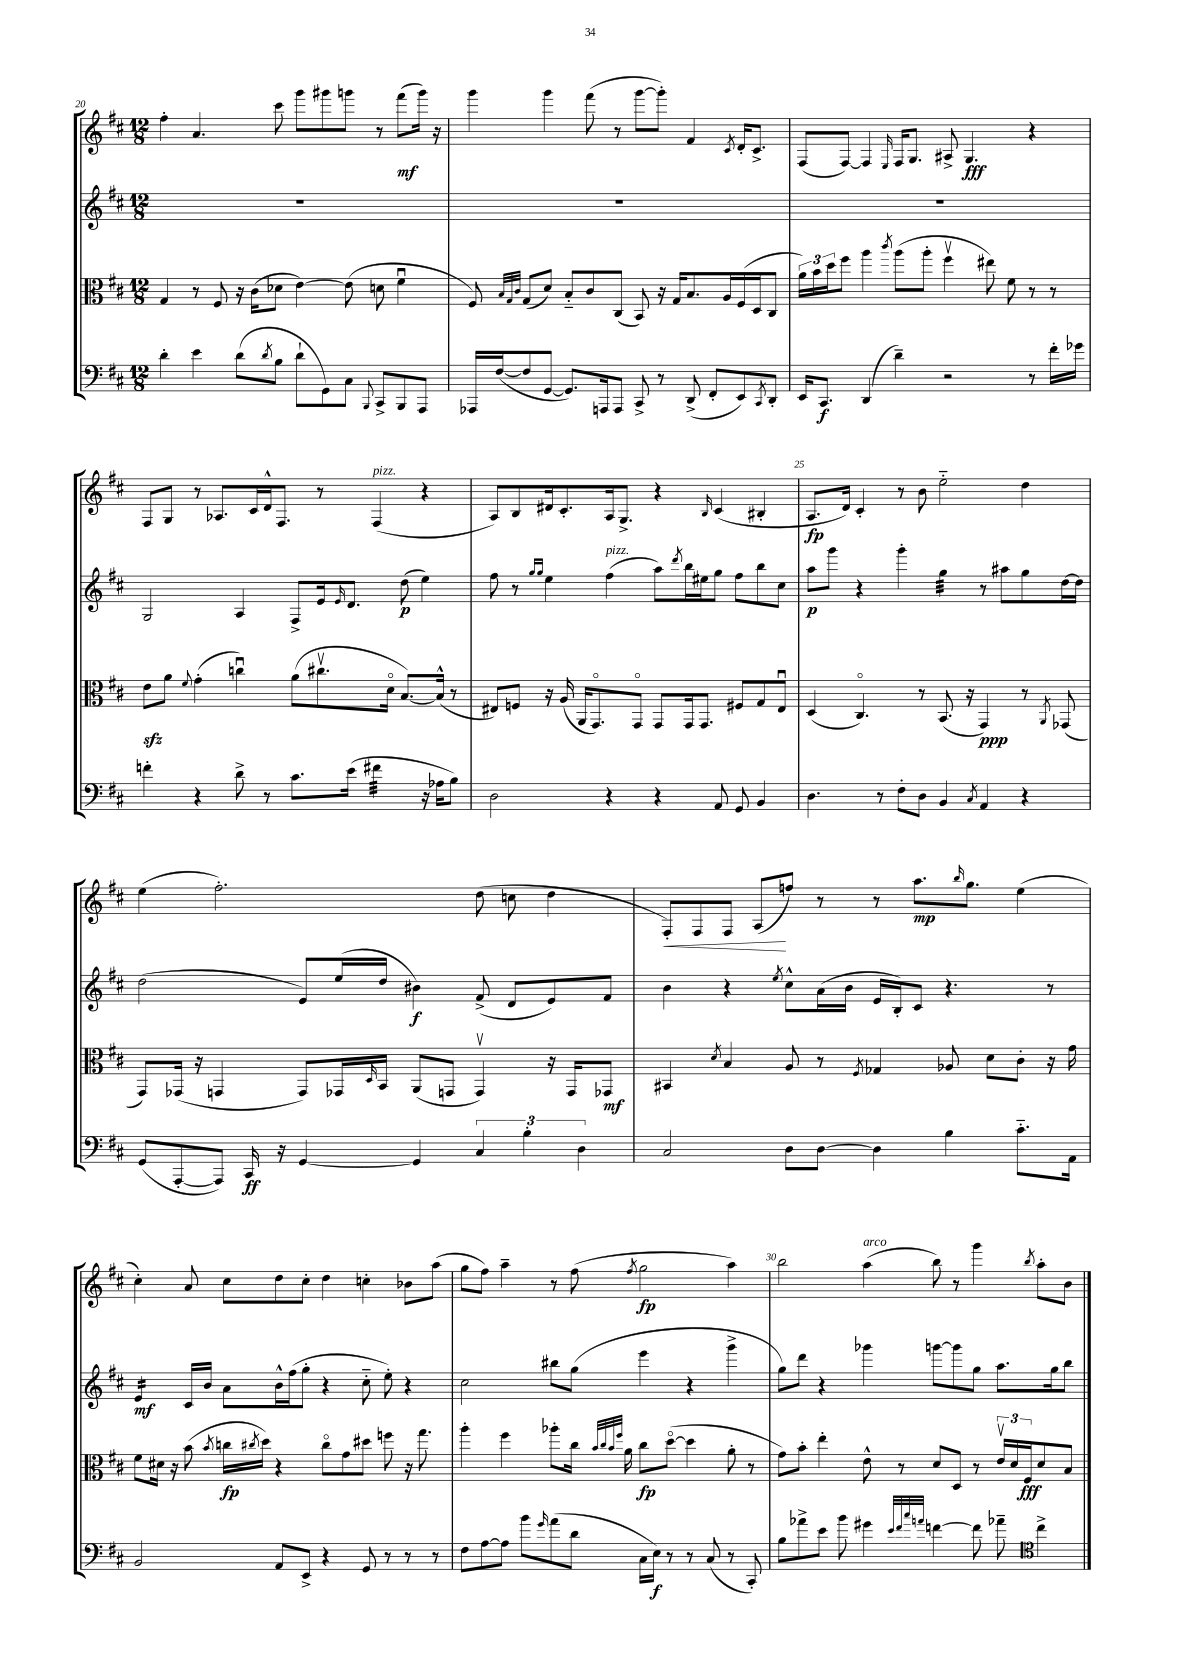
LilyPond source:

<<
\new StaffGroup <<
\new Staff = "s0" {
    \clef treble \key d \major \numericTimeSignature \time 12/8
    fis''4-. a'4. cis'''8 g'''8 gis'''8 g'''8 r8 fis'''8\mf( g'''16) r16 |
    g'''4 g'''4 fis'''8( r8 g'''8~ g'''8-.) fis'4 \acciaccatura { cis'8 } d'16-. cis'8.-> |
    fis8( fis8~) fis4 \grace { e16 } fis16 g8. ais8-> g4.\fff r4 |
    fis8 g8 r8 aes8. cis'16 d'16-^ fis8. r8 fis4^\markup { \italic "pizz." }( r4 |
    a8) b8 dis'16 cis'8.-. a16 g8.-> r4 \grace { b16 } cis'4( bis4-. |
    a8.\fp d'16) cis'4-. r8 b'8 e''2-_ d''4 |
    e''4( fis''2.-.) d''8( c''8 d''4 |
    fis8-.\<) fis8 fis8 a8\!( f''8) r8 r8 a''8.\mp \grace { b''16 } g''8. e''4( |
    cis''4-.) a'8 cis''8 d''8 cis''8-. d''4 c''4-. bes'8 a''8( |
    g''8 fis''8) a''4-- r8 fis''8( \acciaccatura { fis''8 } g''2\fp a''4) |
    b''2 a''4^\markup { \italic "arco" }( b''8) r8 g'''4 \acciaccatura { b''8 } a''8-. b'8 \bar "|." |
}
\new Staff = "s1" {
    \clef treble \key d \major \numericTimeSignature \time 12/8
    R1. |
    R1. |
    R1. |
    g2 a4 fis8-> e'16 \grace { e'16 } d'8. d''8\p( e''4) |
    fis''8 r8 \grace { g''16 g''16 } e''4 fis''4^\markup { \italic "pizz." }( a''8) \acciaccatura { d'''8 } b''16 eis''16 g''8 fis''8 b''8 cis''8 |
    a''8\p g'''8 r4 g'''4-. g''4:32 r8 ais''8 g''8 d''16~ d''16 |
    d''2( e'8) e''16( d''16 bis'4\f) fis'8->( d'8 e'8) fis'8 |
    b'4 r4 \acciaccatura { e''8 } cis''8-^ a'16( b'16 e'16 b16-.) cis'8 r4. r8 |
    e'4:16\mf cis'16 b'16 a'8 b'16-^ fis''16( g''8-. r4 cis''8-_ e''8-.) r4 |
    cis''2 bis''8 g''8( e'''4 r4 g'''4-> |
    g''8) d'''8 r4 ges'''4 g'''8~ g'''8 g''8 a''8. g''16 b''8 \bar "|." |
}
\new Staff = "s2" {
    \clef alto \key d \major \numericTimeSignature \time 12/8
    g4 r8 fis8 r16 cis'16( des'8 e'4~) e'8( d'8 fis'4\downbow |
    fis8) \grace { b32 g32 cis'32 } g8( d'8) b8-_ cis'8 cis8( b,8) r16 g16 b8. a16 fis16( d16 cis8 |
    \tuplet 3/2 { a'16) b'16 d''16 } fis''8 a''4 \acciaccatura { cis'''8 } a''8( a''8-. fis''4\upbow eis''8) fis'8 r8 r8 |
    e'8\sfz a'8 \appoggiatura { fis'8 } g'4-.( c''4\downbow) a'8( cis''8.\upbow d'16\flageolet b8.~) b16-^( r8 |
    eis8) f8 r16 a16( a,16 g,8.\flageolet) g,8\flageolet g,8 g,16 g,8. fis8 g8 eis8\downbow |
    d4( cis4.\flageolet) r8 b,8.( r16 g,4\ppp) r8 \acciaccatura { a,8 } ges,8( |
    g,8) ges,16( r16 g,4 g,8) ges,16 \grace { d16 } b,16 a,8( g,8 g,4\upbow) r16 g,16 ges,8\mf |
    bis,4 \acciaccatura { d'8 } b4 a8 r8 \acciaccatura { fis8 } ges4 aes8 d'8 cis'8-. r16 g'16 |
    fis'8 dis'16 r16 b'8( \acciaccatura { b'8 } c''16\fp \acciaccatura { cis''8 } d''16) r4 cis''8\flageolet g'8 dis''8 f''8 r16 g''8. |
    a''4-. fis''4 aes''8-. cis''16 \grace { b'32 cis''32 b'32 fis''32 } a'16 cis''8\fp d''8~\flageolet( d''4 a'8-. r8 |
    g'8) b'8-. e''4-. e'8-^ r8 d'8 d8 r8 \tuplet 3/2 { e'16\upbow d'16 fis16\fff } d'8 b8 \bar "|." |
}
\new Staff = "s3" {
    \clef bass \key d \major \numericTimeSignature \time 12/8
    d'4-. e'4 d'8( \acciaccatura { d'8 } b8 d'8-! g,8) cis8 \appoggiatura { b,,8 } cis,8-> b,,8 a,,8 |
    aes,,16 fis16~( fis8 g,8~ g,8.) a,,16 a,,8 cis,8-> r8 d,8->( fis,8-. e,8) \acciaccatura { cis,8 } d,8-. |
    e,16 cis,8.\f d,4( d'4--) r2 r8 fis'16-. ges'16 |
    f'4-. r4 d'8-> r8 cis'8. e'16( fis'4:32 r16 aes16 b8) |
    d2 r4 r4 a,8 g,8 b,4 |
    d4. r8 fis8-. d8 b,4 \acciaccatura { cis8 } a,4 r4 |
    g,8( a,,8~-. a,,8) cis,16\ff r16 g,4~ g,4 \tuplet 3/2 { cis4 b4-. d4 } |
    cis2 d8 d8~ d4 b4 cis'8.-_ a,16 |
    b,2 a,8 e,8-> r4 g,8 r8 r8 r8 |
    fis8 a8~ a8 b'8 \grace { g'16 } a'8( d'8 cis16 e16\f) r8 r8 cis8( r8 cis,8-.) |
    b8 aes'8-> e'8 b'8 gis'4 \grace { e'32 fis'32 cis''32 a'32 } f'4~ f'8 aes'8-- \clef tenor cis''4-> \bar "|." |
}
>>
>>
\layout { \context { \Score currentBarNumber = #20 \override BarNumber.break-visibility = ##(#f #t #t) barNumberVisibility = #(every-nth-bar-number-visible 5) } }
